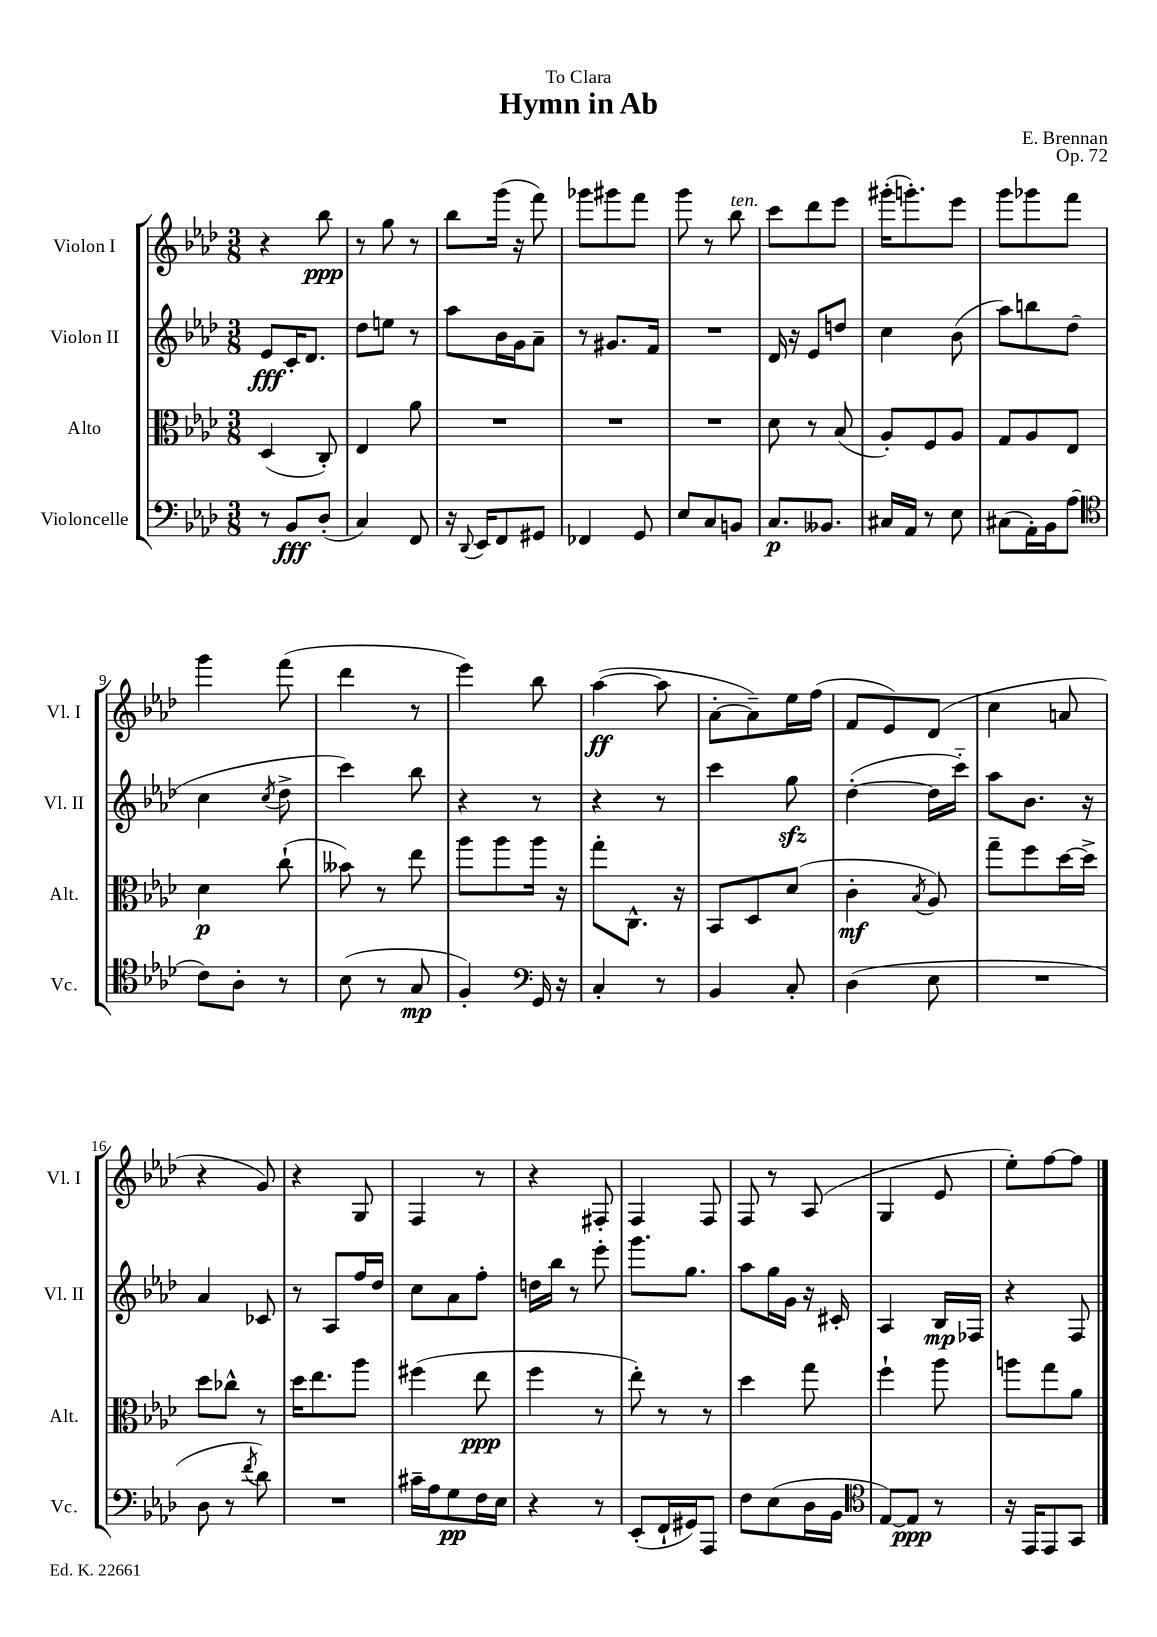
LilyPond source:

\header { title = "Hymn in Ab" composer = "E. Brennan" dedication = "To Clara" opus = "Op. 72" }
<<
\new StaffGroup <<
\new Staff = "s0" \with { instrumentName = "Violon I" shortInstrumentName = "Vl. I" } {
    \clef treble \key aes \major \numericTimeSignature \time 3/8
    r4 bes''8\ppp |
    r8 g''8 r8 |
    bes''8 g'''16( r16 f'''8) |
    ges'''8 gis'''8 f'''8 |
    g'''8 r8 bes''8^\markup { \italic "ten." } |
    c'''8 des'''8 ees'''8 |
    gis'''16-.( g'''8.-.) ees'''8 |
    g'''8 ges'''8 f'''8 |
    g'''4 f'''8( |
    des'''4 r8 |
    ees'''4) bes''8 |
    aes''4~\ff( aes''8 |
    aes'8~-. aes'8--) ees''16 f''16( |
    f'8 ees'8) des'8( |
    c''4 a'8 |
    r4 g'8) |
    r4 g8 |
    f4 r8 |
    r4 fis8-. |
    f4 f8 |
    f8 r8 aes8( |
    g4 ees'8 |
    ees''8-.) f''8~ f''8 \bar "|." |
}
\new Staff = "s1" \with { instrumentName = "Violon II" shortInstrumentName = "Vl. II" } {
    \clef treble \key aes \major \numericTimeSignature \time 3/8
    ees'8\fff c'16-. des'8. |
    des''8 e''8 r8 |
    aes''8 bes'16 g'16 aes'8-- |
    r8 gis'8. f'16 |
    R4. |
    des'16 r16 ees'8 d''8 |
    c''4 bes'8( |
    aes''8) b''8 des''8( |
    c''4 \acciaccatura { c''8 } des''8-> |
    c'''4) bes''8 |
    r4 r8 |
    r4 r8 |
    c'''4 g''8\sfz |
    des''4~-.( des''16 c'''16-_) |
    aes''8 bes'8. r16 |
    aes'4 ces'8 |
    r8 aes8 f''16 des''16 |
    c''8 aes'8 f''8-. |
    d''16 bes''16 r8 ees'''8-. |
    g'''8. g''8. |
    aes''8 g''16 g'16 r16 cis'16-. |
    aes4 bes16\mp fes16 |
    r4 f8 \bar "|." |
}
\new Staff = "s2" \with { instrumentName = "Alto" shortInstrumentName = "Alt." } {
    \clef alto \key aes \major \numericTimeSignature \time 3/8
    des4( c8-.) |
    ees4 aes'8 |
    R4. |
    R4. |
    R4. |
    des'8 r8 bes8( |
    aes8-.) f8 aes8 |
    g8 aes8 ees8 |
    des'4\p c''8-!( |
    beses'8) r8 ees''8 |
    aes''8 aes''8 aes''16 r16 |
    g''8-. c8.-^ r16 |
    bes,8 des8 des'8( |
    c'4-.\mf \acciaccatura { bes8 } aes8) |
    g''8-- f''8 des''16~ des''16-> |
    des''8 ces''8-^ r8 |
    des''16 ees''8. aes''8 |
    fis''4( ees''8\ppp |
    f''4 r8 |
    ees''8-.) r8 r8 |
    des''4 g''8 |
    f''4-! aes''8 |
    a''8 g''8 aes'8 \bar "|." |
}
\new Staff = "s3" \with { instrumentName = "Violoncelle" shortInstrumentName = "Vc." } {
    \clef bass \key aes \major \numericTimeSignature \time 3/8
    r8 bes,8\fff des8-.( |
    c4) f,8 |
    r16 \appoggiatura { des,8 } ees,16 f,8 gis,8 |
    fes,4 g,8 |
    ees8 c8 b,8 |
    c8.\p beses,8. |
    cis16 aes,16 r8 ees8 |
    cis8( aes,16-.) bes,16 aes8( |
    \clef tenor c'8) aes8-. r8 |
    bes8( r8 g8\mp |
    f4-.) \clef bass g,16 r16 |
    c4-. r8 |
    bes,4 c8-. |
    des4( ees8 |
    R4. |
    des8 r8 \acciaccatura { f'8 } des'8) |
    R4. |
    cis'16-- aes16 g8\pp f16 ees16 |
    r4 r8 |
    ees,8-.( f,16-! gis,16) aes,,8 |
    f8 ees8( des16 bes,16 |
    \clef tenor ees8~) ees8\ppp r8 |
    r16 ees,16 ees,8 g,8 \bar "|." |
}
>>
>>
